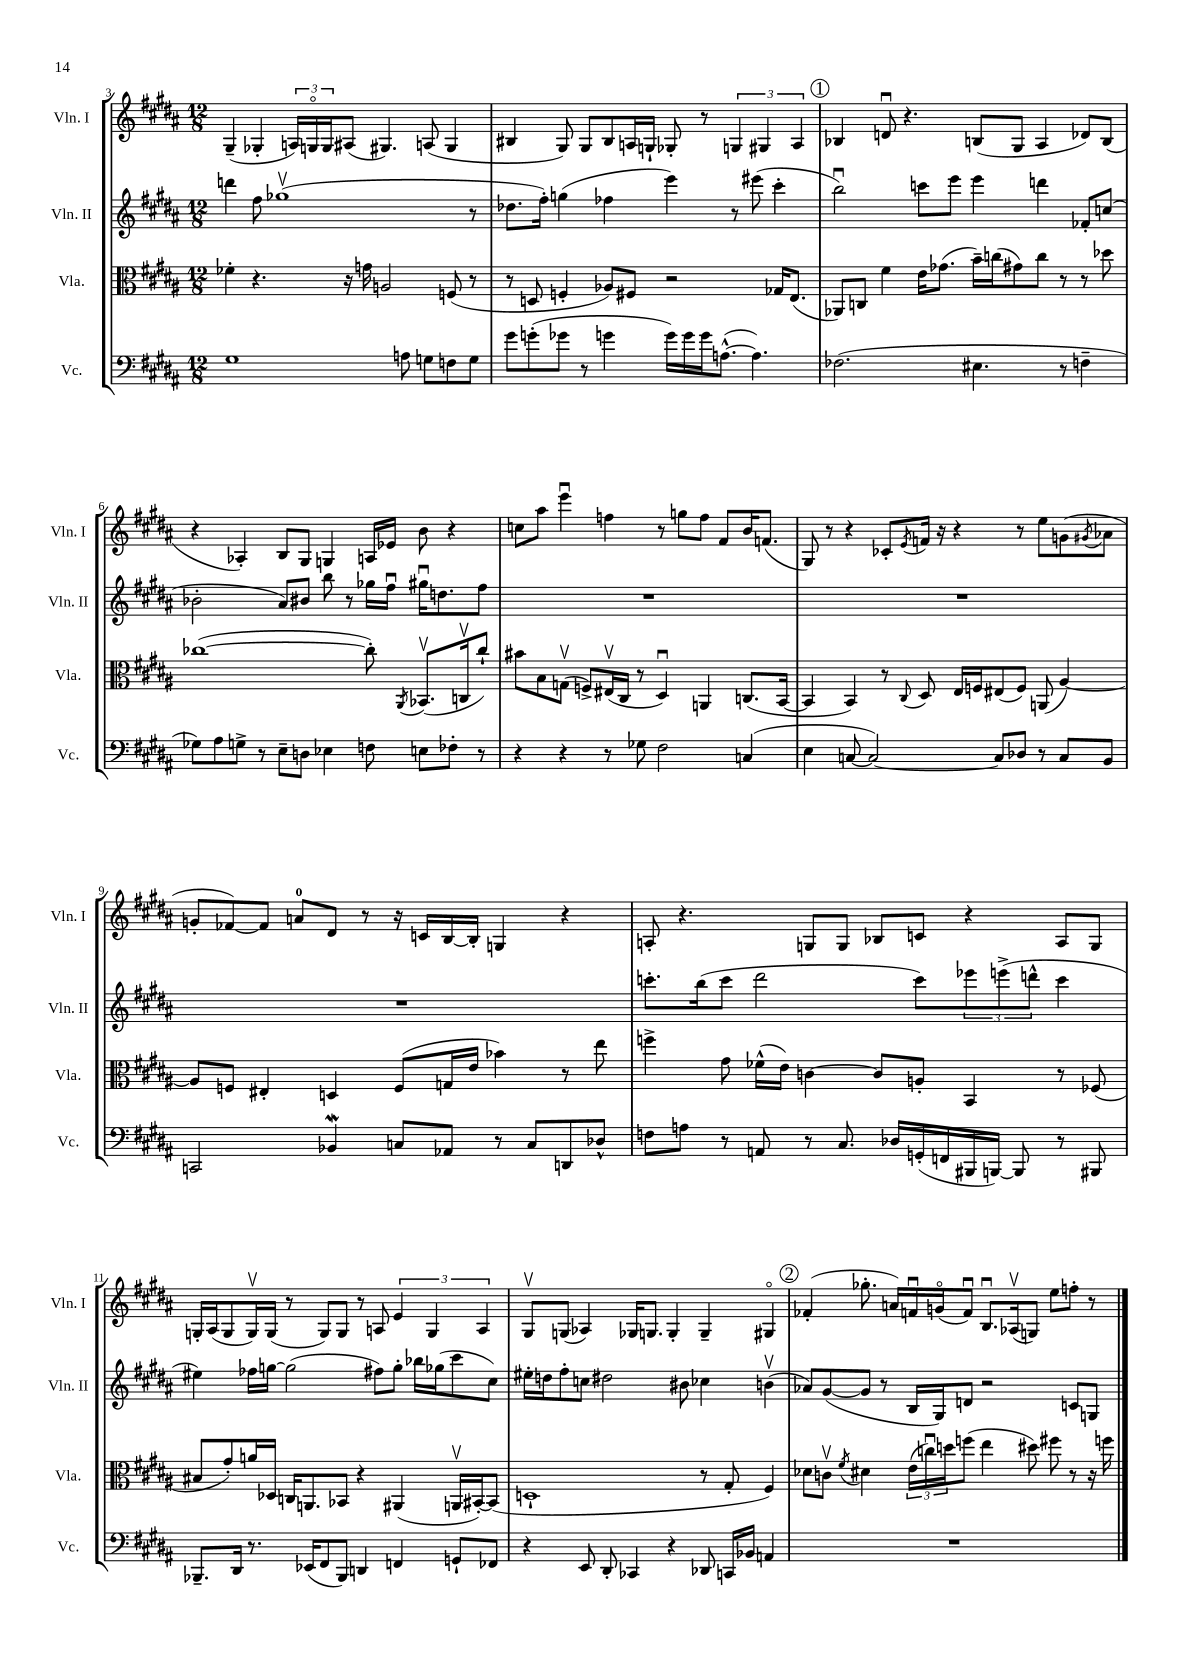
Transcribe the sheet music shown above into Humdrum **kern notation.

**kern	**kern	**kern	**kern
*staff4	*staff3	*staff2	*staff1
*clefF4	*clefC3	*clefG2	*clefG2
*k[f#c#g#d#a#]	*k[f#c#g#d#a#]	*k[f#c#g#d#a#]	*k[f#c#g#d#a#]
*M12/8	*M12/8	*M12/8	*M12/8
1G#	4f-'	4ddd	(4G#~
.	4.r	8ff#	4G-'
.	.	(1gg-v	.
.	.	.	24A)
.	.	.	24Go
.	.	.	24G
.	16r	.	(8A#
.	16g	.	.
.	2A	.	4.G#)
8A	.	.	.
8G	.	.	(8A
8F	(8F	.	4G#
8G	8r	8r	.
=	=	=	=
8g#	8r	8.dd-	4B#
(8g'	8D	.	.
.	.	16ff#')	.
8g-	4F'	(4gg	8G#)
8r	.	.	8G#
4g	8A-)	4ff-	8B#
.	8F#	.	16A
.	.	.	16G`
16g)	2r	4eee)	8G-'
16g	.	.	.
16g	.	.	8r
([8.A^^	.	.	.
.	.	8r	6G
4.A])	.	(8eee#	.
.	.	.	6G#
.	16G-	4ccc#'	.
.	(8.E	.	.
.	.	.	6A
=	=	=	=
(2.F-	8AA-)	2bbu)	4B-
.	8C	.	.
.	4f#	.	8du
.	.	.	4.r
.	16e	8ccc	.
.	(8.g-	.	.
.	.	8eee	.
4.E#	16b~)	4eee	(8B
.	(16cc	.	.
.	8g#)	.	8G#
.	8cc	4ddd	4A#
8r	8r	.	.
4F~	8r	8f-'	8d-)
.	8dd-	(8cc	(8B
=	=	=	=
8G-)	([1cc-	2b-'	4r
8A#	.	.	.
8G^	.	.	4A-')
8r	.	.	.
8E~	.	8a#)	8B
8D	.	8b#	8G#
4E-	.	8bb	4G
.	.	8r	.
8F	8cc-'])	16gg-	16A
.	.	16ff#u	16e-
.	8qAA#	.	.
8E	(8.BB-v	16gg#u	8b
.	.	8.dd	.
8F-'	.	.	4r
.	16Cv	.	.
8r	8cc-`)	8ff#	.
=	=	=	=
4r	8b#	1.r	8cc
.	8B	.	8aa#
4r	(8Gv	.	4eeeu
.	8F^)	.	.
8r	(16E#v	.	4ff
.	16C#	.	.
8G-	8r	.	.
2F#	4D#u)	.	8r
.	.	.	8gg
.	4AA	.	8ff
.	.	.	8f#
(4C	(8.C	.	16b
.	.	.	(8.f
.	[16BB	.	.
=	=	=	=
4E	4BB]	1.r	8G#)
.	.	.	8r
[8C	4BB)	.	4r
2C_)	.	.	.
.	8r	.	8c-'
.	8qqC#	.	8qe
.	8D#	.	16f
.	.	.	16r
.	16E	.	4r
.	16F	.	.
8C]	(8E#	.	.
8D-	8F)	.	8r
8r	(8AA	.	8ee
8C	[4A#)	.	(8g
.	.	.	8qg#
8BB	.	.	8a-
=	=	=	=
2CC	8A#]	1.r	8g'
.	8F	.	[8f-)
.	4E#'	.	8f-]
.	.	.	8a
4BB-	4D	.	8d#
.	.	.	8r
8C	(8F	.	16r
.	.	.	16c
8AA-	16G	.	[16B
.	16e	.	16B']
8r	4b-)	.	4G
8C	.	.	.
8DD	8r	.	4r
8D-^^	8ee	.	.
=	=	=	=
8F	4ff^	8.ccc'	8A'
8A	.	.	4.r
.	.	(16bb	.
8r	8g#	8ccc	.
8AA	(16f-^^	2ddd#	.
.	16e)	.	.
8r	[4c	.	8G
8.C#	.	.	8G
.	8c]	.	8B-
16D-	.	.	.
(16GG'	8A'	8ccc)	8c
16FF	.	.	.
16BBB#	4BB	12eee-	4r
[16BBB)	.	.	.
.	.	(12eee^	.
8BBB]	.	.	.
.	.	12ddd^^	.
8r	8r	4ccc	8A
8BBB#	(8F-	.	8G
=	=	=	=
8.BBB-~	8B#	4ee#)	16G'
.	.	.	(16A#
.	8g#')	.	8G
16DD#	.	.	.
8.r	16a	16ff-	16Gv)
.	16D-	[16gg	(16G
.	16C	(2gg]	8r
(16EE-	8.AA	.	.
8FF#	.	.	8G)
8BBB-)	8BB-	.	8G
4DD	4r	.	8r
.	.	8ff#)	8A
4FF	(4AA#	8gg'	6e
.	.	16bb-	.
.	.	.	6G
.	.	(16gg-	.
8GG`	16AAv	8ccc#	.
.	[16BB#')	.	.
.	.	.	6A
8FF-	(8BB#]	8cc#)	.
=	=	=	=
4r	1D`	16ee#'	8G#v
.	.	16dd	.
.	.	8ff#'	(8G
8EE	.	8cc	4A-)
8DD#'	.	2dd#	.
4CC-	.	.	16G-
.	.	.	8.G
4r	.	.	4G'
.	.	8b#	.
8DD-	8r	4cc-	4G~
16CC	8G#'	.	.
16BB-	.	.	.
4AA	4F#)	(4bv	4G#o
=	=	=	=
1.r	8d-	8a-)	(4f-'
.	8cv	([8g#	.
.	8qf#	.	.
.	4d#	8g#]	8.gg-'
.	.	8r	.
.	.	.	16a)
.	(24e	16B	16fu
.	24ccu)	.	.
.	.	16G#)	(16go
.	24dd	.	.
.	(8ff	8d	8fu)
.	4ee	2r	8.Bu
.	.	.	(16A-v
.	8dd#)	.	8G)
.	8ff#	.	8ee
.	8r	8c	8ff'
.	16r	8G	8r
.	16ff	.	.
==	==	==	==
*-	*-	*-	*-
